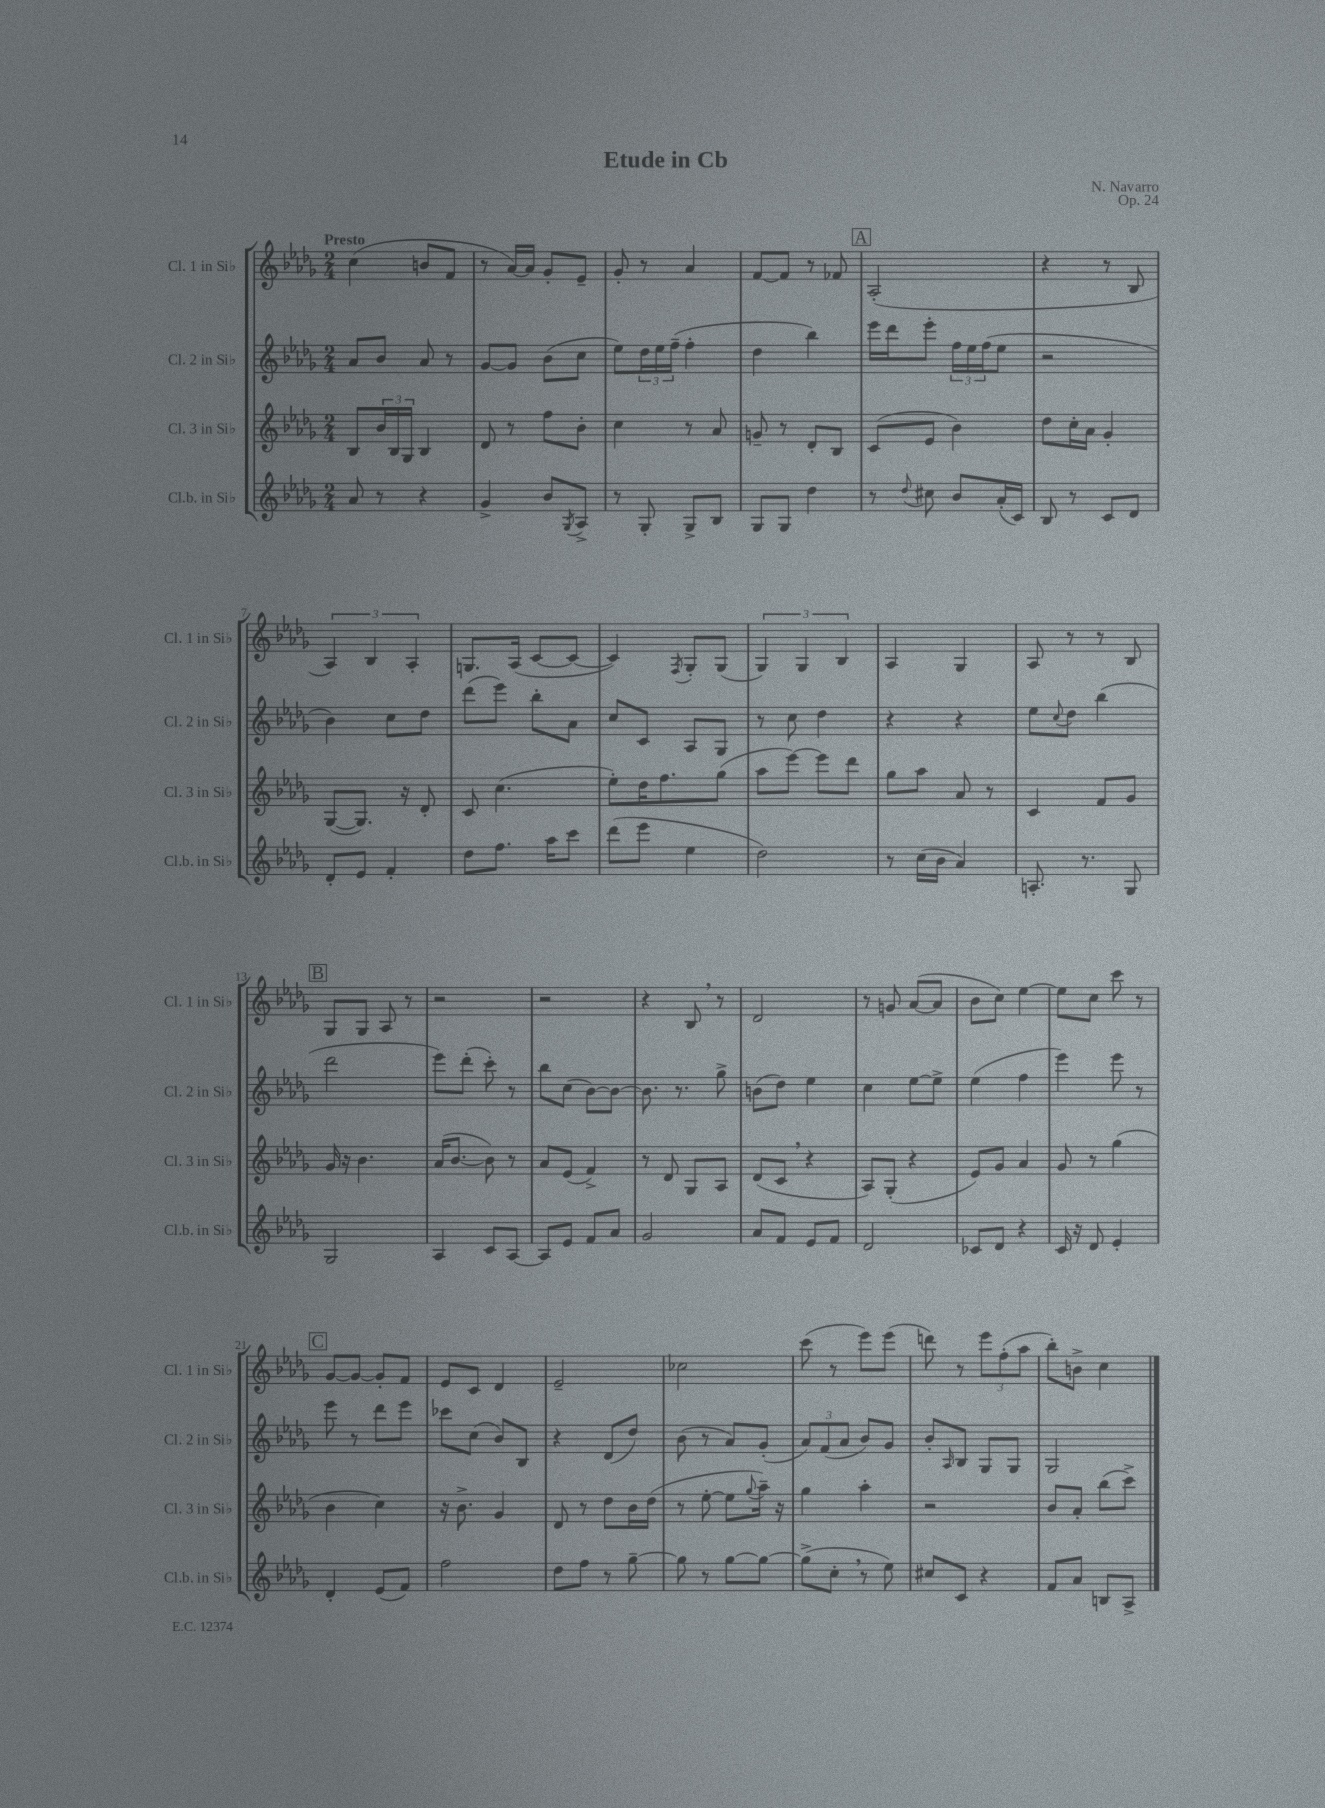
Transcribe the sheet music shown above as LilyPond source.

\header { title = "Etude in Cb" composer = "N. Navarro" opus = "Op. 24" }
<<
\new StaffGroup <<
\new Staff = "s0" \with { instrumentName = "Cl. 1 in Sib" shortInstrumentName = "Cl. 1 in Sib" } {
    \clef treble \key des \major \numericTimeSignature \time 2/4 \tempo "Presto"
    c''4( b'8 f'8 |
    r8 aes'16~) aes'16 ges'8-. ees'8-- |
    ges'8-. r8 aes'4 |
    f'8~ f'8 r8 fes'8 |
    \mark \markup { \box "A" } aes2-.( |
    r4 r8 bes8 |
    \tuplet 3/2 { aes4) bes4 aes4-. } |
    g8. aes16( c'8~ c'8~ |
    c'4) \acciaccatura { f8 } ges8-. ges8( |
    \tuplet 3/2 { ges4) ges4 bes4 } |
    aes4 ges4 |
    aes8 r8 r8 bes8 |
    \mark \markup { \box "B" } ges8 ges8 aes8 r8 |
    r2 |
    r2 |
    r4 bes8 \breathe r8 |
    des'2 |
    r8 g'8 aes'8~( aes'8 |
    bes'8 c''8) ees''4~ |
    ees''8 c''8 c'''8 r8 |
    \mark \markup { \box "C" } ges'8~ ges'8~ ges'8-. f'8 |
    ees'8 c'8 des'4 |
    ees'2-- |
    ces''2 |
    c'''8( r8 ees'''8) ees'''8( |
    d'''8) r8 \tuplet 3/2 { ees'''8 f''8-.( aes''8 } |
    bes''8-.) b'8-> c''4 \bar "|." |
}
\new Staff = "s1" \with { instrumentName = "Cl. 2 in Sib" shortInstrumentName = "Cl. 2 in Sib" } {
    \clef treble \key des \major \numericTimeSignature \time 2/4
    aes'8 bes'8 aes'8 r8 |
    ges'8~ ges'8 bes'8( c''8 |
    ees''8) \tuplet 3/2 { des''16 ees''16 f''16--( } f''4-. |
    des''4 bes''4) |
    \mark \markup { \box "A" } ees'''16 des'''16 ees'''8-. \tuplet 3/2 { f''16 ees''16 f''16( } ees''8 |
    r2 |
    bes'4) c''8 des''8 |
    des'''8( ees'''8) bes''8-. aes'8 |
    c''8 c'8 aes8 ges8 |
    r8 c''8 des''4 |
    r4 r4 |
    ees''8 \appoggiatura { c''8 } des''8 bes''4( |
    \mark \markup { \box "B" } des'''2 |
    ees'''8) des'''8-.( c'''8-.) r8 |
    bes''8 c''8( bes'8~) bes'8~ |
    bes'8. r8. ges''8-> |
    b'8( des''8) ees''4 |
    c''4 ees''8~ ees''8-> |
    ees''4( f''4 |
    ees'''4) ees'''8 r8 |
    \mark \markup { \box "C" } ees'''8 r8 des'''8 ees'''8 |
    ces'''8 c''8( bes'8) bes8 |
    r4 des'8( des''8) |
    bes'8( r8 aes'8) ges'8-.( |
    \tuplet 3/2 { aes'8) f'8( aes'8 } bes'8) ges'8 |
    bes'8-. \grace { aes16 } bes8 ges8 ges8 |
    ges2 \bar "|." |
}
\new Staff = "s2" \with { instrumentName = "Cl. 3 in Sib" shortInstrumentName = "Cl. 3 in Sib" } {
    \clef treble \key des \major \numericTimeSignature \time 2/4
    bes8 \tuplet 3/2 { bes'16 bes16 ges16 } bes4 |
    des'8 r8 f''8 bes'8-. |
    c''4 r8 aes'8 |
    g'8-- r8 des'8-. bes8 |
    \mark \markup { \box "A" } c'8( ees'8 bes'4) |
    des''8 c''16-. aes'16 ges'4-. |
    ges8~( ges8.) r16 des'8-. |
    c'8 c''4.( |
    ees''8-.) des''16 f''8. ges''8( |
    aes''8 ees'''8~) ees'''8 des'''8 |
    ges''8 aes''8 aes'8 r8 |
    c'4 f'8 ges'8 |
    \mark \markup { \box "B" } ges'16 r16 bes'4. |
    aes'16( bes'8.~ bes'8) r8 |
    aes'8 ees'8( f'4->) |
    r8 des'8 ges8 aes8 |
    des'8( c'8 \breathe r4 |
    aes8) ges8-.( r4 |
    ees'8) ges'8 aes'4 |
    ges'8 r8 ges''4( |
    \mark \markup { \box "C" } bes'4 c''4) |
    r16 bes'8.-> ges'4 |
    des'8 r8 des''8 bes'16 des''16( |
    r8 ees''8~-. ees''8 \appoggiatura { ges''8 } aes''16--) r16 |
    ges''4 aes''4-. |
    r2 |
    bes'8 aes'8-. bes''8( c'''8->) \bar "|." |
}
\new Staff = "s3" \with { instrumentName = "Cl.b. in Sib" shortInstrumentName = "Cl.b. in Sib" } {
    \clef treble \key des \major \numericTimeSignature \time 2/4
    aes'8 r8 r4 |
    ges'4-> bes'8 \acciaccatura { ges8 } aes8-> |
    r8 ges8-. ges8-> bes8 |
    ges8 ges8 des''4 |
    \mark \markup { \box "A" } r8 \appoggiatura { des''8 } cis''8 bes'8 aes'16-.( c'16) |
    bes8 r8 c'8 des'8 |
    des'8-. ees'8 f'4-. |
    des''8 f''8. aes''16 c'''8 |
    des'''8( ees'''8 ees''4 |
    des''2) |
    r8 c''16( bes'16 aes'4) |
    a8.-. r8. ges8 |
    \mark \markup { \box "B" } ges2 |
    aes4 c'8 aes8~ |
    aes8 ees'8 f'8 aes'8 |
    ges'2 |
    aes'8 f'8 ees'8 f'8 |
    des'2 |
    ces'8 des'8 r4 |
    c'16 r16 des'8 ees'4-. |
    \mark \markup { \box "C" } des'4-. ees'8( f'8) |
    f''2 |
    des''8 f''8 r8 ges''8~-- |
    ges''8 r8 ges''8~ ges''8~ |
    ges''8->( c''8-. \breathe r8 ees''8) |
    cis''8 c'8 r4 |
    f'8 aes'8 b8 aes8-> \bar "|." |
}
>>
>>
